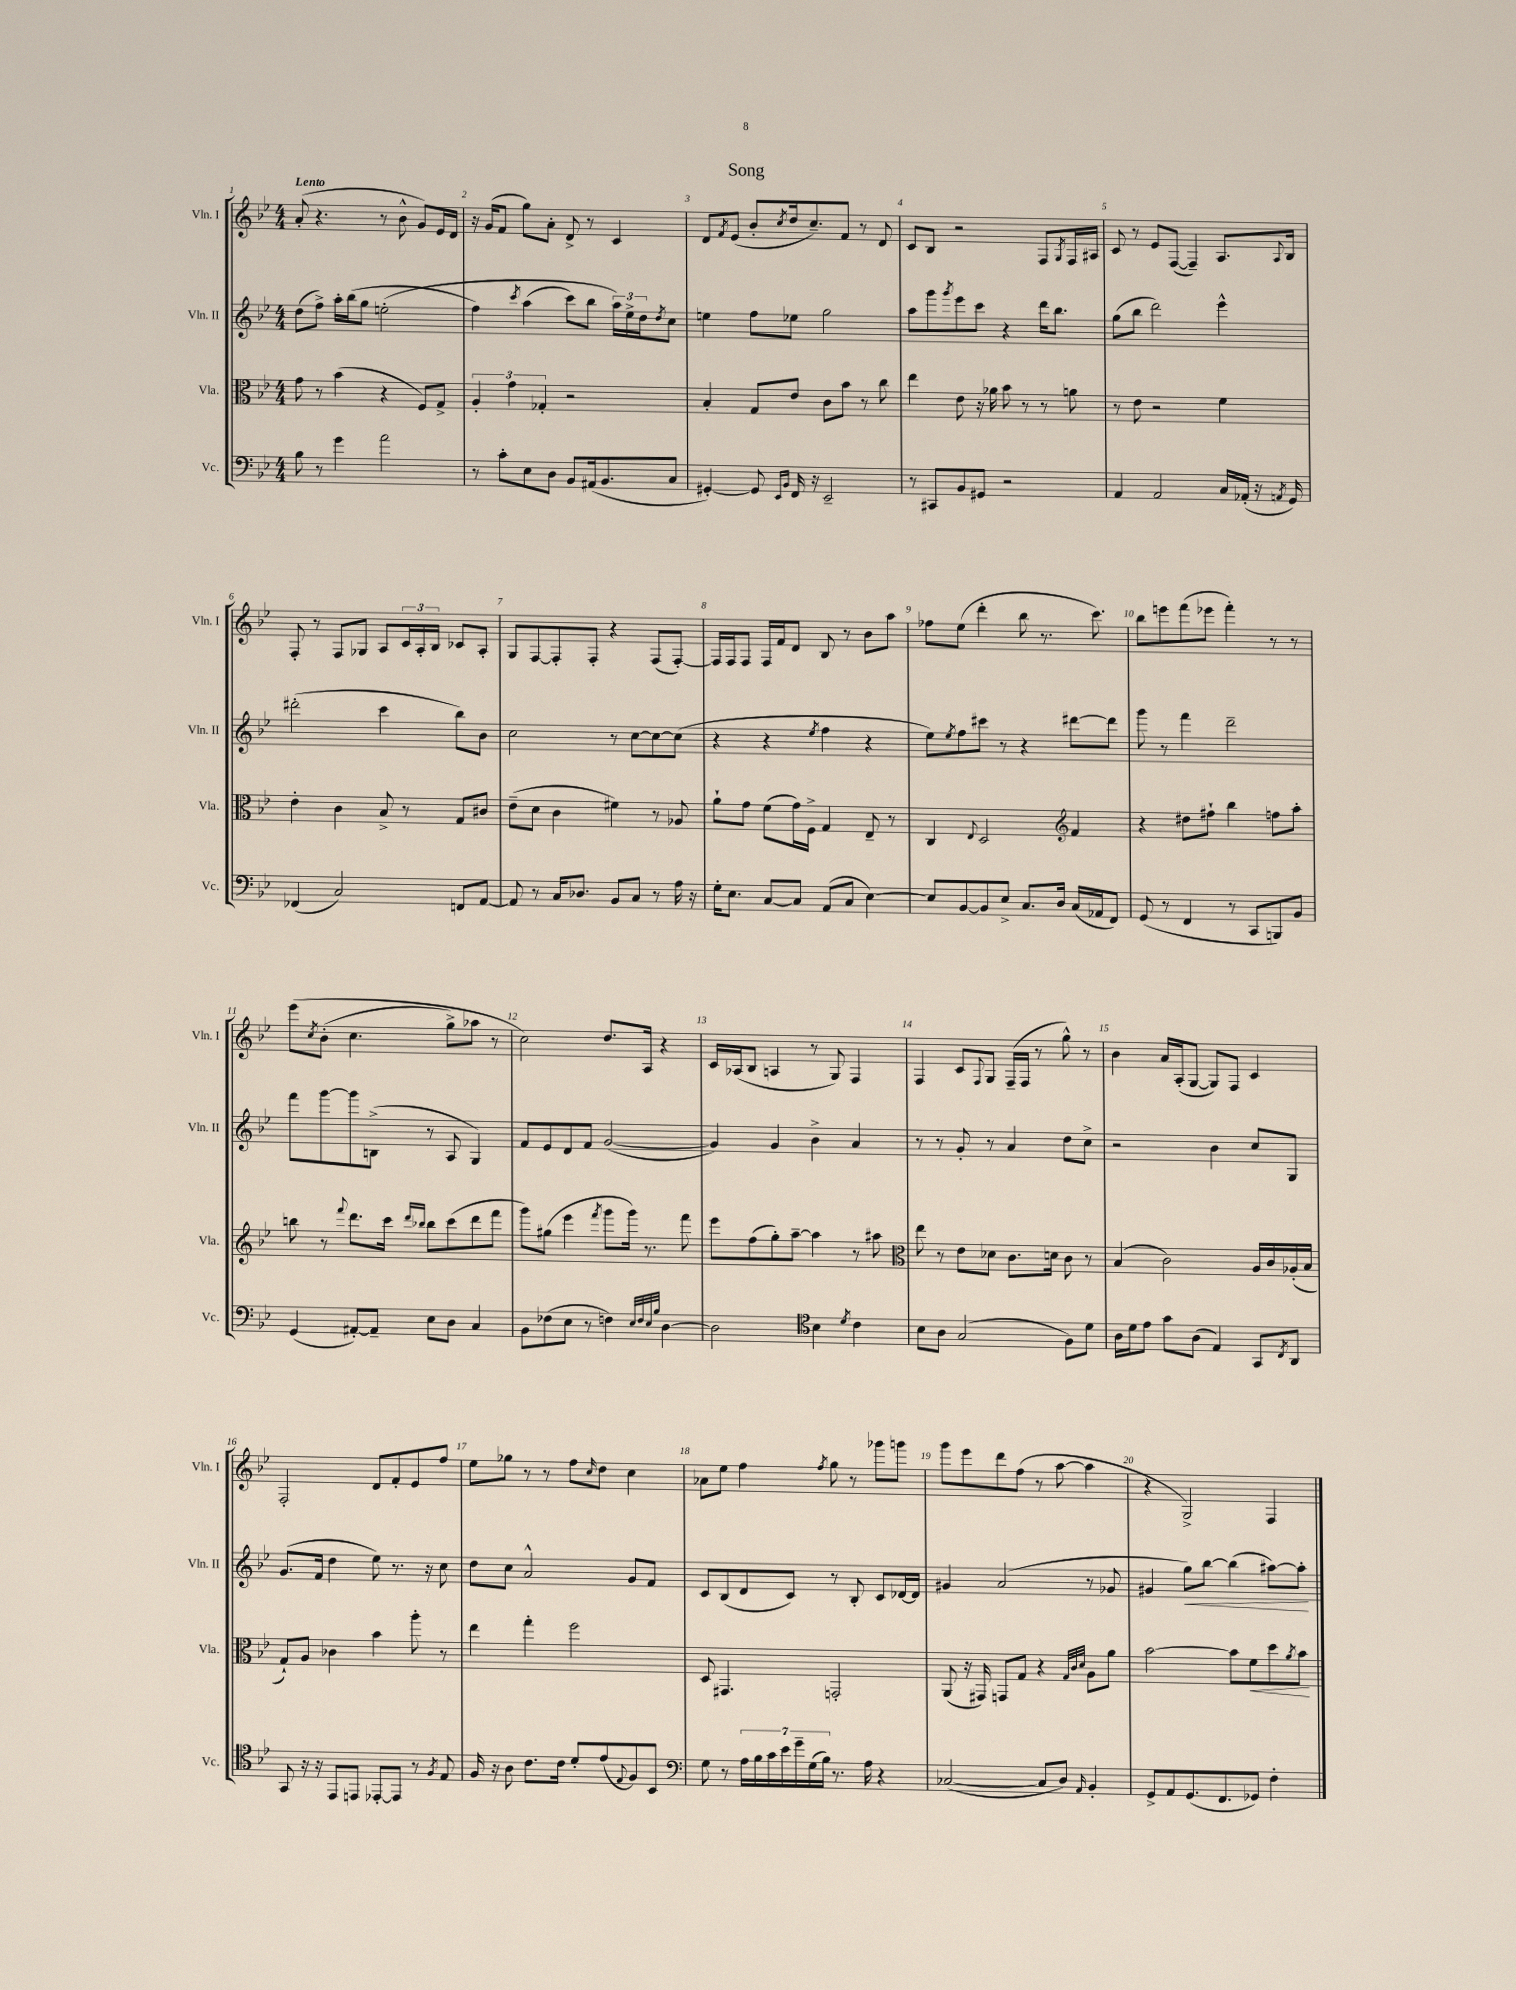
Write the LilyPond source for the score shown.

\header { title = "Song" }
<<
\new StaffGroup <<
\new Staff = "s0" \with { instrumentName = "Vln. I" shortInstrumentName = "Vln. I" } {
    \clef treble \key bes \major \numericTimeSignature \time 4/4 \tempo "Lento"
    a'8-.( r4. r8 bes'8-^ g'8) ees'16 d'16 |
    r16 g'16( f'8 g''8) a'8-. d'8-> r8 c'4 |
    d'8 \acciaccatura { f'8 } ees'8( bes'8-. \acciaccatura { c''8 } d''16 c''8.--) f'8 r8 d'8 |
    c'8 bes8 r2 f8 \acciaccatura { g8 } f16 ais16 |
    c'8 r8 ees'8 f8~( f4--) a8. \appoggiatura { a8 } bes16 |
    f8-. r8 f8 ges8 a8 \tuplet 3/2 { c'16 a16-. bes16 } ces'8 a8-. |
    g8 f8~ f8-. f8-. r4 f8( f8~-.) |
    f16 f16 f8 f16 f'16 d'8 bes8 r8 bes'8 a''8 |
    fes''8 ees''8( d'''4-. bes''8 r8. c'''8.) |
    bes''8 e'''8 f'''8( ees'''8 f'''4-.) r8 r8 |
    ees'''8\( \acciaccatura { c''8 } bes'8-.( c''4. g''8->) aes''8 r8 |
    c''2\) d''8. a16 r4 |
    c'16 aes16( bes8 a4 r8 g8) f4 |
    f4 c'8 \appoggiatura { f8 } g8 f16--( f16 r8 g''8-^) r8 |
    bes'4 a'16 a16-.( g8~ g8) f8 c'4 |
    f2-. d'8 f'8-. ees'8 f''8 |
    ees''8 ges''8 r8 r8 f''8 \grace { c''16 } d''8 c''4 |
    aes'8 ees''8 f''4 \acciaccatura { f''8 } g''8 r8 ges'''8 g'''8 |
    g'''8 ees'''8 d'''8 f''8( r8 a''8~ a''4 |
    r4 g2->) f4 \bar "|." |
}
\new Staff = "s1" \with { instrumentName = "Vln. II" shortInstrumentName = "Vln. II" } {
    \clef treble \key bes \major \numericTimeSignature \time 4/4
    d''8( f''8->) a''16-. bes''16( g''8 e''2-.\( |
    f''4) \acciaccatura { c'''8 } a''4( c'''8) bes''8 \tuplet 3/2 { a''16\) ees''16-> d''16 } \acciaccatura { d''8 } c''8 |
    e''4 f''8 ees''8 g''2 |
    a''8 g'''8 \acciaccatura { g'''8 } ees'''8 c'''8 r4 d'''16 bes''8. |
    g''8( bes''8 d'''2) ees'''4-^ |
    dis'''2-.( c'''4 bes''8) bes'8 |
    c''2 r8 c''8~ c''8~ c''8( |
    r4 r4 \acciaccatura { ees''8 } f''4 r4 |
    ees''8) \acciaccatura { ees''8 } f''8 cis'''8 r8 r4 dis'''8~ dis'''8 |
    g'''8 r8 f'''4 d'''2-- |
    f'''8 g'''8~ g'''8 b8->( r8 a8 g4) |
    f'8 ees'8 d'8 f'8 g'2~( |
    g'4) g'4 bes'4-> a'4 |
    r8 r8 g'8-. r8 a'4 d''8 c''8-> |
    r2 bes'4 c''8 g8 |
    g'8.( f'16 d''4 ees''8) r8. r16 c''8 |
    d''8 c''8 a'2-^ g'8 f'8 |
    c'8 bes8( d'8 c'8) r8 bes8-. c'8 des'16~ des'16 |
    gis'4 a'2( r8 ges'8 |
    gis'4 g''8\<) bes''8~ bes''4( ais''8~) ais''8-.\! \bar "|." |
}
\new Staff = "s2" \with { instrumentName = "Vla." shortInstrumentName = "Vla." } {
    \clef alto \key bes \major \numericTimeSignature \time 4/4
    g'8 r8 bes'4( r4 f8) g8-> |
    \tuplet 3/2 { a4-. g'4 ges4-. } r2 |
    bes4-. g8 ees'8 c'8 bes'8 r8 c''8 |
    ees''4 ees'8 r16 aes'16 bes'8 r8 r8 a'8 |
    r8 ees'8 r2 f'4 |
    ees'4-. c'4 bes8-> r8 g8 cis'8 |
    ees'8--( d'8 c'4 fis'4) r8 aes8 |
    a'8-! g'8 f'8( g'16) f16-> g4 ees8-- r8 |
    c4 \appoggiatura { ees8 } d2 \clef treble f'4 |
    r4 dis''8 fis''8-! bes''4 f''8 a''8-. |
    b''8 r8 \appoggiatura { f'''8 } d'''8. c'''16 \grace { d'''16 bes''16 } bes''8 c'''8( d'''8 f'''8 |
    g'''8) gis''8( ees'''4 \acciaccatura { f'''8 } g'''8 g'''16) r8. f'''8 |
    ees'''8 f''8( g''8-.) a''8~-- a''4 r8 ais''8 |
    \clef alto ees''8 r8 ees'8 des'8 c'8. d'16 c'8 r8 |
    bes4( c'2) a16 c'16 aes16-.( bes16 |
    g8-!) a8 ces'4 bes'4 a''8-. r8 |
    ees''4 g''4-. f''2 |
    d8 gis,4. g,2-. |
    a,8( r16 gis,16) g,8 g8 r4 \grace { g32 c'32 d'32 } a8 a'8 |
    bes'2~ bes'8 f'8\< d''8 \acciaccatura { a'8 } bes'8\! \bar "|." |
}
\new Staff = "s3" \with { instrumentName = "Vc." shortInstrumentName = "Vc." } {
    \clef bass \key bes \major \numericTimeSignature \time 4/4
    bes8 r8 g'4 a'2 |
    r8 c'8-. ees8 d8 bes,8 ais,16( bes,8. c8 |
    gis,4~-.) gis,8 \grace { ees,16 bes,16 } f,16 r16 ees,2-- |
    r8 cis,8 bes,8 gis,8 r2 |
    a,4 a,2 c16 aes,16-.( r16 \acciaccatura { a,8 } g,16) |
    fes,4( c2) f,8 a,8~ |
    a,8 r8 c16 des8. bes,8 c8 r8 a16 r16 |
    g16-. ees8. c8~ c8 a,8( c8 ees4~) |
    ees8 bes,8~ bes,8 ees8-> c8. d16 c16( aes,16 f,8) |
    g,8( r8 f,4 r8 c,8 b,,8) bes,8 |
    g,4( ais,8~-.) ais,8-- ees8 d8 c4 |
    bes,8 fes8( ees8 r8 f4) \grace { ees32 f32 ees32 bes32 } d4~ |
    d2 \clef tenor bes4 \acciaccatura { d'8 } c'4 |
    bes8 a8 g2( f8) d'8 |
    a16 d'16 ees'8 g'8 a8( ees4) g,8 \acciaccatura { c8 } a,8 |
    g,8 r16 r16 ees,8 e,8 ees,8~-. ees,8 r8 \acciaccatura { f8 } ees8 |
    f16 r16 a8 c'8. c'16 d'8-. ees'8( \appoggiatura { ees8 } f8) bes,8 |
    \clef bass g8 r8 \tuplet 7/4 { a16 bes16 c'16 ees'16 g'16-- g16( bes16) } r8. a16 r4 |
    ces2~( ces8 d8) \grace { a,16 } bes,4-. |
    g,8-> a,8 g,8.( f,8. ges,8) f4-. \bar "|." |
}
>>
>>
\layout { \context { \Score \override BarNumber.break-visibility = ##(#f #t #t) barNumberVisibility = #all-bar-numbers-visible } }
